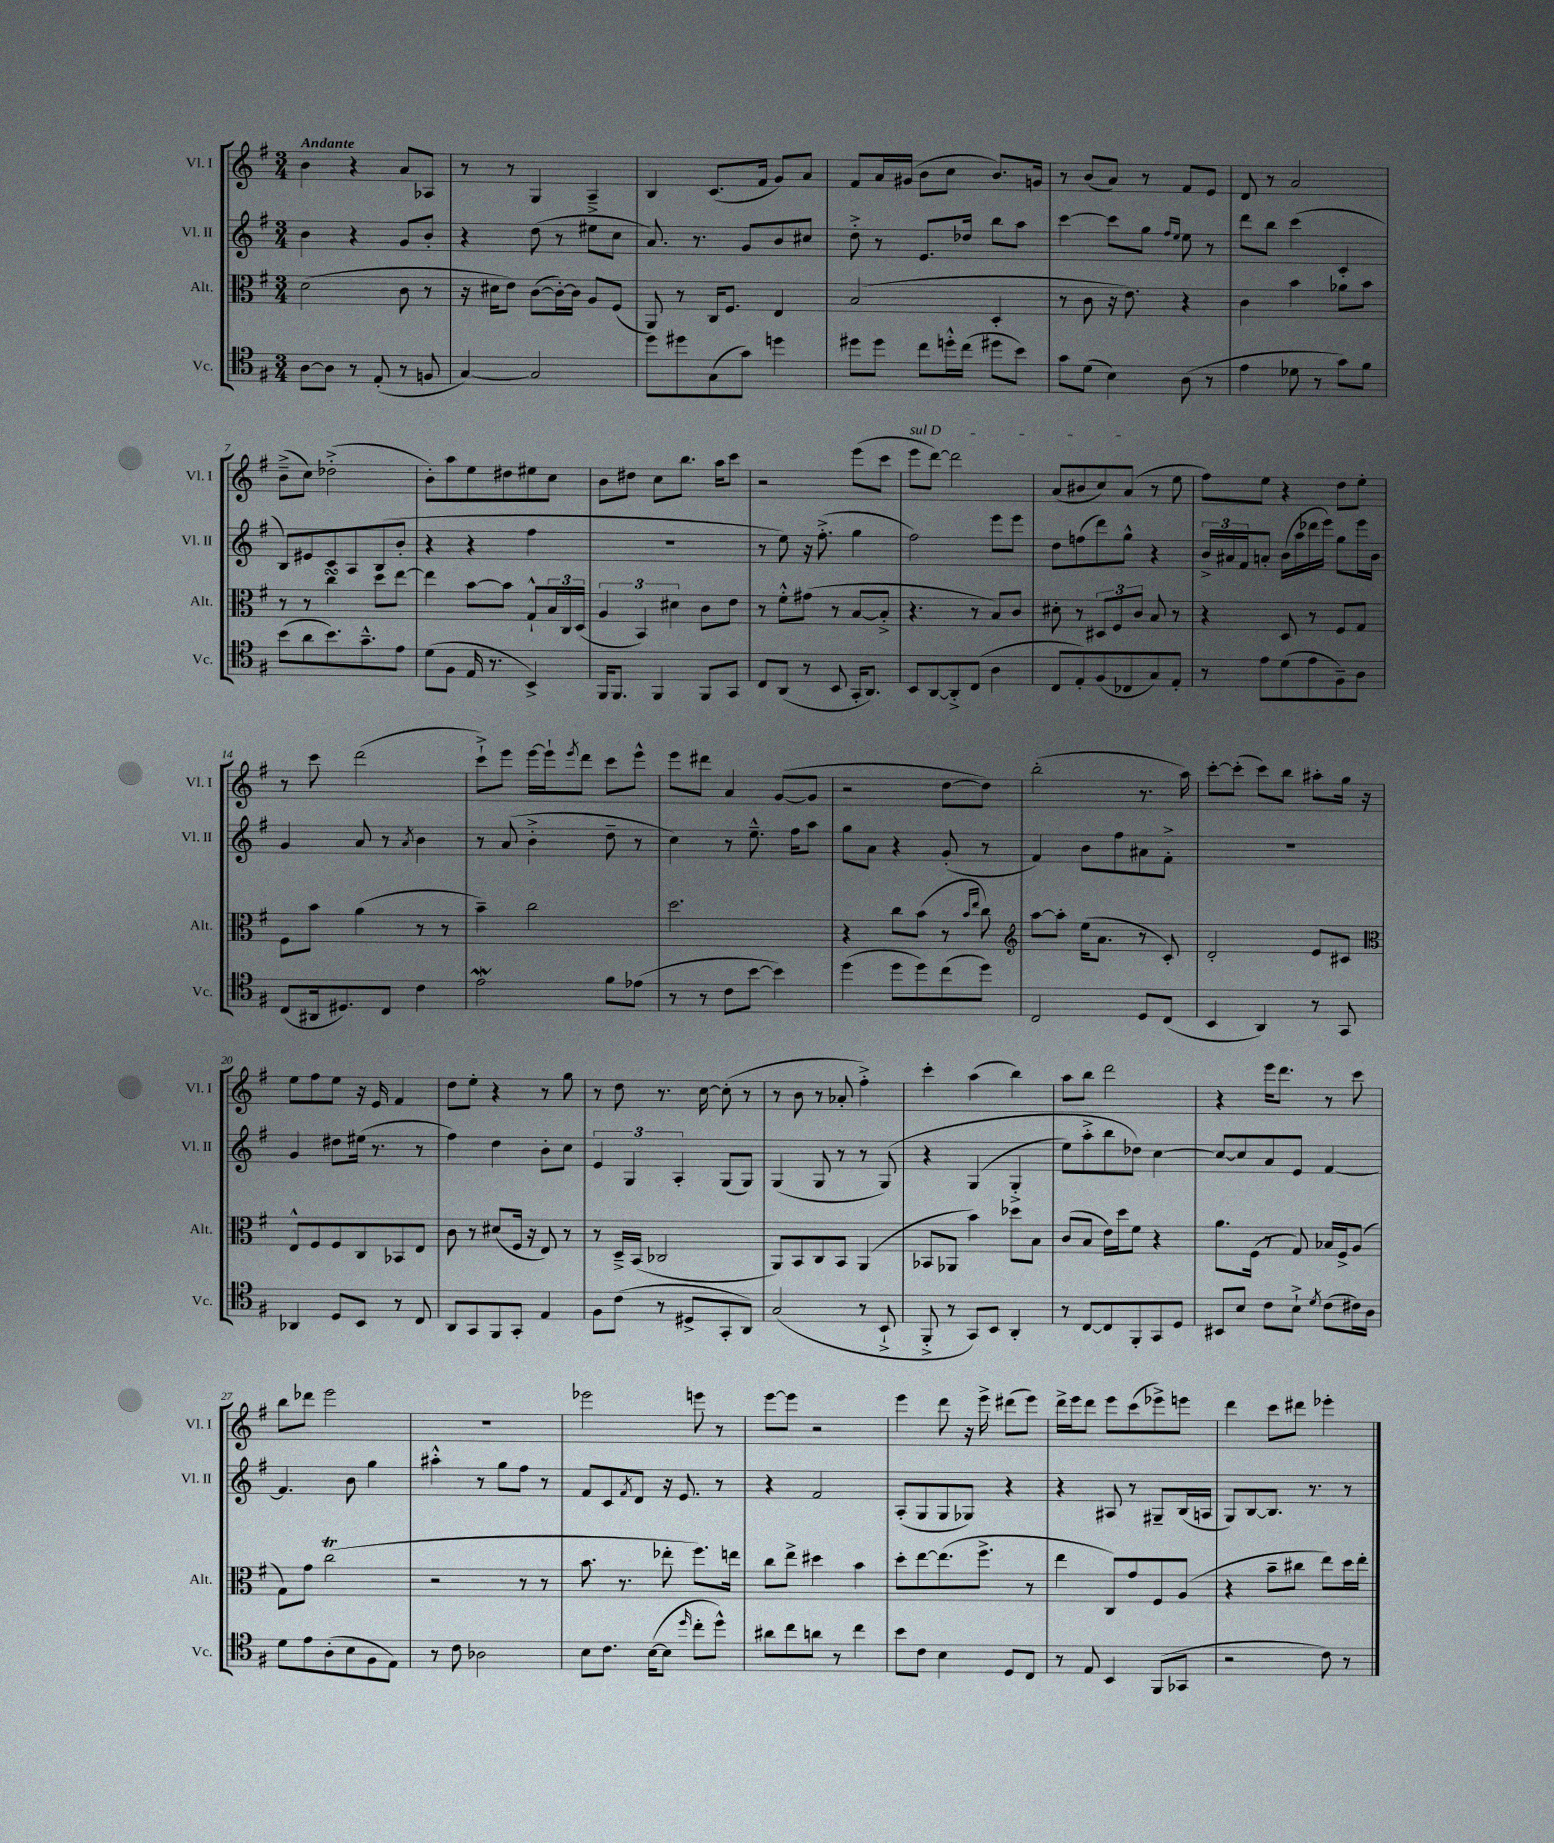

**kern	**kern	**kern	**kern
*part4	*part3	*part2	*part1
*staff4	*staff3	*staff2	*staff1
*I"Vc.	*I"Alt.	*I"Vl. II	*I"Vl. I
*I'Vc.	*I'Alt.	*I'Vl. II	*I'Vl. I
*clefC4	*clefC3	*clefG2	*clefG2
*k[f#]	*k[f#]	*k[f#]	*k[f#]
*M3/4	*M3/4	*M3/4	*M3/4
=1	=1	=1	=1
!	!	!	!LO:TX:a:B:t=Andante
[8A\L	(2d\	4b\	4b\
8A\J]	.	.	.
8r	.	4r	4r
(8E'/	.	.	.
8r	8c\	8g/L	8a/L
8Fn/	8r	8b'/J	8A-X/J
=2	=2	=2	=2
[4G/)	16r	4r	8r
.	16d#X\KL	.	.
.	8e\J)	.	8r
2G/]	([8c\L	(8dd\	4G/
.	16c'\L_)	8r	.
.	16c\JJ]	.	.
.	8A/L	8ee#X\L	4A~^/
.	(8F#/J	8cc\J	.
=3	=3	=3	=3
8dd\L	8AA/)	8.a/)	4B/
8dd#X\	8r	.	.
.	.	8.r	.
(8G\	16C/KL	.	(8.c/L
.	8.F#/J	.	.
8g\J)	.	8g/L	.
.	.	.	16f#/Jk
4ddn\	4E/	8b/	8g/L)
.	.	8cc#X/J	8a/J
=4	=4	=4	=4
8dd#X\L	(2B/	8dd'^\	8f#/L
8dd#\J	.	8r	16a/L
.	.	.	(16g#X/JJ
8cc\L	.	8.e/L	8b\L
16ddn'^^\L	.	.	8cc\J
(16cc\JJ	.	16dd-X/Jk	.
8dd#X\L	4D'/	8bb\L	8.b/L)
8b\J)	.	8aa\J	.
.	.	.	16gn/Jk
=5	=5	=5	=5
8g\L	8r	[4ccc\	8r
(8d\J	8c\	.	(8b/L
4B\)	16r	8ccc\L]	8a/J)
.	8.e\)	.	.
.	.	8gg\J	8r
.	.	16qqff#/LL	.
.	.	16qqee/JJ	.
(8A\	4r	8ee\	8f#/L
8r	.	8r	8e/J
=6	=6	=6	=6
4e\	4c\	8ddd\L	8d/
.	.	8bb\J	8r
8d-X\	4b\	(4ccc\	2a/
8r	.	.	.
8g\L)	8a-X\L	4c'/	.
8f#\J	8b\J	.	.
!!LO:LB:g=z
=7	=7	=7	=7
(8b\L	8r	8B/L)	(8b~^\L
8a\	8r	8e#X/	8cc\J)
8.b\)	4ccsSSs\	8c/	(2dd-X'^\
.	.	8A/	.
8.g~^^\	.	.	.
.	8dd\L	(8B/	.
8e\J	[8ee\J	8b'/J	.
=8	=8	=8	=8
(8d\L	4ee\]	4r	8b'\L)
8F#\J	.	.	8aa\
16E/	[8b\L	4r	8ee\
8.r	.	.	.
.	8b\J]	.	8dd#X\
4BB^/)	8G`^^/L	4ff#\	8ee#X\
.	24B/L	.	8cc\J
.	24C/	.	.
.	(24D/JJ	.	.
=9	=9	=9	=9
16FF#/KL	6A/	2.r	8b\L
8.FF#/J	.	.	.
.	.	.	8dd#X\J
.	6BB/)	.	.
4FF#/	.	.	8cc\L
.	6d#X\	.	.
.	.	.	8.bb\J
8FF#/L	8c\L	.	.
.	.	.	16aa\KL
8GG/J	8e\J	.	8ccc\J
=10	=10	=10	=10
8C/L	8r	8r	2r
(8AA/J	8f#'^^\L	8ee\)	.
8r	(8g#X\J	16r	.
.	.	(8.ff#'^\	.
8BB/	8r	.	.
16GG'/KL	[8B/L	4gg\	(8eee\L
8.AA/J)	.	.	.
.	8B'^/J]	.	8ccc\J
=11	=11	=11	=11
!	!	!	!LO:TX:a:i:t=sul D
8BB/L	4.r	2ff#\)	8eee\L
[8AA/	.	.	[8ddd\J)
8AA'^/]	.	.	2ddd\]
(8C/J	8r	.	.
4A\	8B/L)	8eee\L	.
.	8c/J	8eee\J	.
=12	=12	=12	=12
8C/L	8d#X'\	8dd\L	(8a/L
8E'/)	8r	(8ffn\	8b#X/
(8F#/	12D#X/L	8ddd\)	8cc/)
.	12F#/	.	.
8C-X/	.	8gg^^\J	(8a/J
.	12c/J	.	.
8G/)	8B/	4r	8r
8E'/J	8r	.	8ee\
=13	=13	=13	=13
8r	4r	24b^/LL	8ff#\L)
.	.	24a#X/	.
.	.	24f#/J	.
8e\L	.	8an'/J	8ee\J
(8d\	8D/	(16b\LL	4r
.	.	16aa\	.
8e\	8r	16ddd-X\	.
.	.	16eee\JJ)	.
8F#~\)	8F#/L	8gg\L	8dd\L
8A\J	8G/J	16eee\L	8ee'\J
.	.	16b\JJ	.
!!LO:LB:g=z
=14	=14	=14	=14
(8C/L	8F#\L	4g/	8r
16AA#X/k	8b\J	.	8ccc\
8.D#X/)	.	.	.
.	(4a\	8a/	(2ddd\
8C/J	.	8r	.
.	.	8qa/	.
4c\	8r	4b\	.
.	8r	.	.
=15	=15	=15	=15
2eW\	4b~\)	8r	8ccc`^\L)
.	.	(8a/	8eee\J
.	2cc\	4b'^\	[16eee\LL
.	.	.	16eee`\J]
.	.	.	8qeee/
.	.	.	8ddd\J
8f#\L	.	8dd~\	8ccc\L
(8e-X\J	.	8r	8eee^^\J
=16	=16	=16	=16
8r	2.dd\	4cc\)	8eee\L
8r	.	.	8ddd#X\J
8c\L	.	8r	4a/
[8b\J	.	8.ee~^^\	.
4b\])	.	.	([8g/L
.	.	16ff#\KL	.
.	.	8aa\J	8g/J]
=17	=17	=17	=17
(4dd\	4r	8gg\L	2r
.	.	8a\J	.
8dd\L	8cc\L	4r	.
8dd\)	(8b\J	.	.
(8cc\	8r	(8g'/	[8dd\L
.	16qqb/LL	.	.
.	16qqee/JJ	.	.
8dd\J)	8cc\)	8r	8dd\J])
=18	=18	=18	=18
*	*clefG2	*	*
2C/	[8aa\L	4f#/)	(2bb'\
.	8aa'\J]	.	.
.	(16ee\KL	8b\L	.
.	8.a\J	.	.
.	.	8ff#\	.
8D/L	8r	8a#X\	8.r
(8C/J	8c'/)	8f#'^\J	.
.	.	.	16aa\)
=19	=19	=19	=19
4BB/	2d'/	2.r	[8ccc'\L
.	.	.	(8ccc'\J]
4AA/)	.	.	8ccc\L)
.	.	.	8bb\J
8r	8e/L	.	8aa#X'\L
8GG/	8c#X/J	.	16gg\Jk
.	.	.	16r
!!LO:LB:g=z
=20	=20	=20	=20
*	*clefC3	*	*
4AA-X/	8E^^/L	4g/	8ee\L
.	8F#/	.	8ff#\
8D/L	8F#/	8dd#X\L	8ee\J
8BB/J	8C/	(16ee#X\Jk	16r
.	.	8.r	16e/
8r	8BB-X/	.	4f#/
8C/	8E/J	8r	.
=21	=21	=21	=21
8AA/L	8c\	4ff#\)	8dd\L
8GG/	8r	.	8ee'\J
8FF#/	(8d#X/L	4dd\	4r
8GG'/J	16F#/Jk	.	.
.	16r	.	.
4E/	8E/)	8b'\L	8r
.	8r	8cc\J	8gg\
=22	=22	=22	=22
8F#\L	8r	6e/	8r
(8c\J	16D~^/LL	.	8dd\
.	.	6G/	.
.	(16BB/JJ	.	.
8r	2C-X/	.	8.r
.	.	6A'/	.
8D#X^/L	.	.	.
.	.	.	[16cc\
8GG'/	.	(8G/L	(8cc'\]
8AA/J)	.	8G/J)	8r
=23	=23	=23	=23
(2G/	8AA/L)	(4G/	8r
.	8BB/	.	8b\
.	8C/	8G/	8r
.	8BB/J	8r	8a-X'/
8r	(4AA/	8r	4ff#'^\)
8BB`^/	.	(8G/)	.
=24	=24	=24	=24
8FF#'^/	8BB-X/L	4r	4ccc'\
8r	8AA-X/J	.	.
8GG/L)	4b\)	(4G/	(4aa\
8BB/J	.	.	.
4AA'/	8dd-X\L	4G'^/	4bb\)
.	8B\J	.	.
=25	=25	=25	=25
8r	(8c/L	8ee\L)	8aa\L
[8C/L	8B/J	8aa'^\	8bb\J
8C/]	16e\LL)	8bb\	2ddd\
.	16dd\J	.	.
8FF#'/	8f#\J	8dd-X\J)	.
8GG/	4r	[4cc\	.
8D/J	.	.	.
=26	=26	=26	=26
8BB#X/L	8.a\L	8cc/L_	4r
8B/J	.	8cc/]	.
.	(16F#\Jk	.	.
8c\L	8r	8a/	16eee\KL
.	.	.	8.ddd\J
8B`^\J	8G/)	8e/J	.
8qd/	.	.	.
(8c\L	16B-X/LL	[4f#/	8r
.	16F#^/J	.	.
16c#X\L)	(8A/J	.	8ccc\
16A\JJ	.	.	.
!!LO:LB:g=z
=27	=27	=27	=27
8d\L	8G\L)	4.f#/]	8bb\L
8e\	8g\J	.	8ddd-X\J
(8A'\	(2ccT\	.	2eee\
8B\	.	8b\	.
8F#\	.	4gg\	.
8E\J)	.	.	.
=28	=28	=28	=28
8r	2r	4aa#X'^^\	2.r
8c\	.	.	.
2A-X\	.	8r	.
.	.	8gg\L	.
.	8r	8ff#\J	.
.	8r	8r	.
=29	=29	=29	=29
8B\L	8.b\	8f#/L	2eee-X\
8.c\J	.	8c/	.
.	8.r	.	.
.	.	8qf#/	.
.	.	8d/J	.
([16B\KL	.	.	.
8B\J]	8ee-X'\	16r	.
.	.	8.e/	.
16qqdd/	.	.	.
8cc'\L	8.ff#\L)	.	8eeen\
8dd^^\J)	.	8r	8r
.	16een\Jk	.	.
=30	=30	=30	=30
8a#X\L	8cc\L	4r	[8eee\L
8cc\	8ee^\J	.	8eee\J]
8an\J	4dd#X\	2f#/	2r
8r	.	.	.
4cc\	4b\	.	.
=31	=31	=31	=31
8b\L	8dd'\L	(8A'/L	4eee\
8c\J	[8ee\	8G/	.
4B\	(8.ee\]	8G/	8ddd\
.	.	8G-X/J)	16r
.	8.ff#^\J	.	16eee^\
8D/L	.	4r	(8ddd#X\L
8C/J	8r	.	8eee\J)
=32	=32	=32	=32
8r	4ee\	4r	16ddd^\LL
.	.	.	16eee\J
8E/	.	.	8ddd\J
4BB/	8C/L)	8A#X/	8eee\L
.	8g/	8r	(8ccc\
(8FF#/L	8F#/	8G#X~/L	8eee-X^\)
8GG-X/J	(8A/J	(16B/L	8eeen\J
.	.	16An/JJ	.
=33	=33	=33	=33
2r	4r	8G/L)	4ddd\
.	.	[8B/	.
.	8b~\L	8.B/J]	8ccc\L
.	8cc#X\J	.	8ddd#X\J
.	.	8.r	.
8c\)	8ee\L)	.	4eee-X'\
8r	16dd\L	8r	.
.	16ee'\JJ	.	.
==	==	==	==
*-	*-	*-	*-
